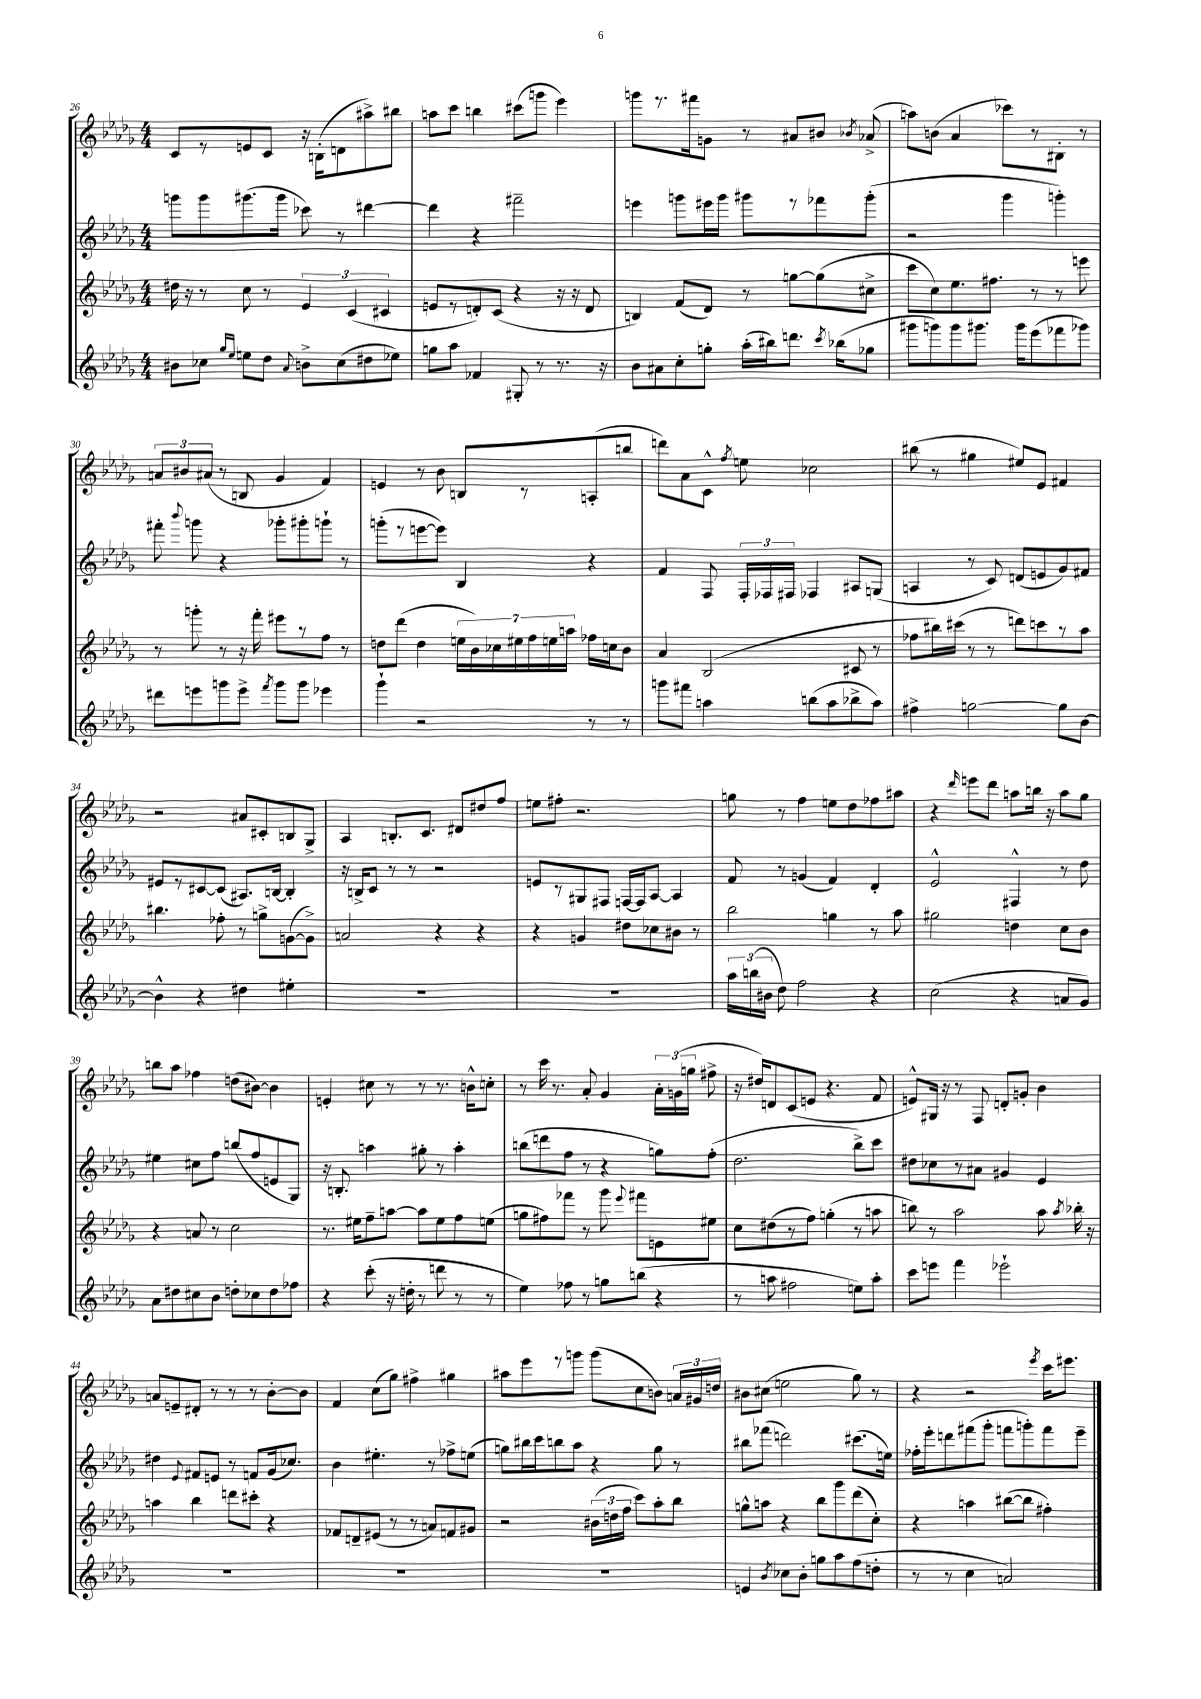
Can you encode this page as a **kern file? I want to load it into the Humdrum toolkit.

**kern	**kern	**kern	**kern
*part4	*part3	*part2	*part1
*staff4	*staff3	*staff2	*staff1
*clefG2	*clefG2	*clefG2	*clefG2
*k[b-e-a-d-g-]	*k[b-e-a-d-g-]	*k[b-e-a-d-g-]	*k[b-e-a-d-g-]
*M4/4	*M4/4	*M4/4	*M4/4
=26	=26	=26	=26
8b#X\L	16dd#X\	8gggn\L	8c/L
.	16r	.	.
8cc-X\J	8r	8ggg\	8r
16qqgg-/LL	.	.	.
16qqee-/JJ	.	.	.
8een\L	8cc\	(8.ggg#X\	8en/
8dd-\J	8r	.	8c/J
.	.	16ggg#\Jk	.
8qqa-/	.	.	.
8bn^\L	6e-/	8ccc-X\)	16r
.	.	.	(16Bn'\KL
(8cc-\	.	8r	8dn\
.	(6c/	.	.
8dd#X\	.	[4ddd#X\	8aa#X^\)
.	6c#X/	.	.
8ee-X\J)	.	.	8bb#X\J
=27	=27	=27	=27
8ggn\L	8en/L	4ddd#\]	8aan\L
8aa-\J	8r	.	8ccc\J
4f-X/	8dn'/)	4r	4bbn\
.	(8c/J	.	.
8G#X'/	4r	2fff#X~\	(8ccc#X\L
8r	.	.	8gggn\J
8.r	16r	.	4eee-\)
.	16r	.	.
.	8d/	.	.
16r	.	.	.
=28	=28	=28	=28
8b-\L	4Bn/)	4eeen\	8gggn\L
8a#X\	.	.	8.r
8cc'\	(8f/L	8gggn\L	.
.	.	.	16fff#X\k
8ggn'\J	8d-/J)	16eee#X\L	8gn\J
.	.	16ggg\JJ	.
(16aa-'\LL	8r	8ggg#X\L	8r
16bb#X\J)	.	.	.
8.dddn\J	[8ggn\L	8r	8a#X/L
.	(8gg\]	8fff-X\	8b#X/J
8qccc/	.	.	.
(16bb-X\KL	.	.	.
.	.	.	8qb-X/
8gg-X\J	8cc#X^\J	(8ggg#'\J	(8a-X^/
=29	=29	=29	=29
8ggg#X\L	8ccc\L	2r	8aan\L)
8gggn\)	8cc\)	.	(8bn\J
8ggg\	8.ee-\	.	4a-/
8.ggg#X\J	.	.	.
.	8.ff#X\J	.	.
.	.	4ggg-\	8ccc-X\L)
16ggg#\KL	.	.	.
(8eee-\	8r	.	8r
8fff-X\	8r	4gggn'\)	8B#X'\J
8ggg-X\J)	8eeen\	.	8r
!!LO:LB:g=z
=30	=30	=30	=30
8ddd#X\L	8r	8fff#X'\	12an/L
.	.	.	12b#X/
.	.	8qqbbb-/	.
8eeen\	8gggn'\	8gggn\	.
.	.	.	(12a#X/J
8gggn\	8r	4r	8r
8eee^\J	16r	.	8Bn/
.	16fff'\	.	.
8qfff/	.	.	.
8ggg\L	8eee#X\L	8ggg-X'\L	4g-/
8ggg\J	8r	8ggg#X'\	.
4eee-X\	8ff\J	8gggn`\J	4f/)
.	8r	8r	.
=31	=31	=31	=31
4ggg-`\	8ddn\L	(8gggn'\L	4en/
.	(8ddd-\J	8r	.
2r	4dd\	[8eeen\	8r
.	.	8eee\J])	8b-\
.	28een\LL	4B-/	8Bn/L
.	28b-\)	.	.
.	28cc-X\	.	.
.	28ee#X\	.	.
.	.	.	8r
.	28ff\	.	.
.	28een\	.	.
.	28aan\JJ	.	.
8r	16ff-X\LL	4r	(8An'/
.	16ccn\J	.	.
8r	8b-\J	.	8bbn/J
=32	=32	=32	=32
8gggn\L	4a-/	4f/	8dddn\L)
8fff#X\J	.	.	8a-\
4aan\	(2B-/	8F/	8c^^\J
.	.	.	8qff/
.	.	24F'/LL	8een\
.	.	24F-X/	.
.	.	24F#X/JJ	.
(8bbn\L	.	4F-X/	2cc-X\
8aa\	.	.	.
8bb-X^\	8c#X/	8A#X/L	.
8aa\J)	8r	(8Gn/J	.
=33	=33	=33	=33
4ff#X^\	8ff-X\L	4An/	(8bb#X\
.	16bb#X\L)	.	8r
.	(16ccc#X\JJ	.	.
[2ggn\	8r	8r	4gg#X\
.	8r	8c/)	.
.	8dddn\L)	(8dn/L	8ee#X/L)
.	8cccn\	8en/	8e-/J
8gg\L]	8r	8g-/)	4f#X/
[8b-\J	8aa-\J	8f#X/J	.
!!LO:LB:g=z
=34	=34	=34	=34
4b-^^\]	4.bb#X\	8e#X/L	2r
.	.	8r	.
4r	.	[8c#X/	.
.	8ff-X'\	(8c#/J]	.
4dd#X\	8r	8.A#X/L)	8a#X/L
.	8ggn^\L	.	8c#X'/
.	.	[16Bn/Jk	.
4ee#X'\	([8gn\	4B'/]	8Bn/
.	8g^\J])	.	8G-^/J
=35	=35	=35	=35
1r	2an/	16r	4A-/
.	.	16Bn^/KL	.
.	.	8c/J	.
.	.	8r	8.Bn'/L
.	.	8r	.
.	.	.	8.c/J
.	4r	2r	.
.	.	.	8d#X/L
.	4r	.	8dd#X/
.	.	.	8ff/J
=36	=36	=36	=36
1r	4r	8en/L	8een\L
.	.	8r	8ff#X'\J
.	4gn/	8G#X/	2.r
.	.	8F#X/J	.
.	8dd#X\L	[16Fn/LL	.
.	.	16F/J]	.
.	8cc-X\	[8A-/J	.
.	8b#X\J	4A-/]	.
.	8r	.	.
=37	=37	=37	=37
24aa-\LL	2bb-\	8f/	8ggn\
(24bbn\	.	.	.
24b#X\JJ	.	.	.
8dd-\)	.	8r	8r
2ff\	.	(4gn/	4ff\
.	4ggn\	4f/)	8een\L
.	.	.	8dd-\
4r	8r	4d-'/	8ff-X\
.	8aa-\	.	8aa#X\J
=38	=38	=38	=38
(2cc\	2gg#X\	2e-^^/	4r
.	.	.	16qqddd-/
.	.	.	8eeen\L
.	.	.	8ddd-\J
4r	4ddn\	4F#X^^/	8aan\L
.	.	.	16bbn\Jk
.	.	.	16r
8an/L	8cc\L	8r	8aa\L
8g-/J)	8b-\J	8dd-\	8gg-\J
!!LO:LB:g=z
=39	=39	=39	=39
8a-\L	4r	4ee#X\	8bbn\L
8dd#X\	.	.	8aa-\J
8cc#X\	8an/	8cc#X\L	4ff-X\
8b-\J	8r	8ff\J	.
8ddn'\L	2cc\	(8bbn/L	(8ddn\L
8cc-X\	.	8ff/	[8b#X\J)
8dd\	.	8en/	4b#\]
8ff-X\J	.	8G-/J)	.
=40	=40	=40	=40
4r	8.r	16r	4en'/
.	.	8.Bn'/	.
.	16ee#X\KL	.	.
(8ccc'\	8ff~\	4aan\	8cc#X\
16r	[8aan\J	.	8r
16ddn'\	.	.	.
8r	8aa\L]	8gg#X'\	8r
8dddn\	8ee#\	8r	8.r
8r	8ff\	4aa'\	.
.	.	.	16bn^^\KL
8r	(8een\J	.	8ccn'\J
=41	=41	=41	=41
4ee-\)	8ggn\L	(8bbn\L	8r
.	8ff#X\)	8dddn\	16ccc\
.	.	.	8.r
8ff-X\	8fff-X\J	8ff\J	.
8r	8r	8r	8a-'/
8ggn\L	8ggg-\	4r	4g-/
.	8qqeee-/	.	.
(8bbn\J	8fff#X\L	.	.
4r	8en\	8ggn\L)	24a-'\LL
.	.	.	(24gn\
.	.	.	24ggn\JJ
.	8ee#X\J	(8ff'\J	8ff#X^\
=42	=42	=42	=42
8r	8cc\L	2.dd-\	16r
.	.	.	16dd#X/KL)
8aan\	(8dd#X\	.	8dn/
2ff#X\	8r	.	(8c/
.	8ff\J)	.	8en/J
.	(4ggn'\	.	4.r
8een\L)	8r	8bb-^\L)	.
8aa'\J	8aan\	8ccc\J	8f/
=43	=43	=43	=43
8ccc\L	8bbn\)	8dd#X\L	8en^^/L)
8eeen\J	8r	8cc-X\	16G#X/Jk
.	.	.	16r
4fff\	2aa-\	8r	8r
.	.	8a#X\J	8F/
2eee-X`\	.	4g#X/	8dn'/L
.	.	.	8gn'/J
.	8aa-\	4e-/	4b-\
.	8qaa-/	.	.
.	16bb-X'\	.	.
.	16r	.	.
!!LO:LB:g=z
=44	=44	=44	=44
1r	4aan\	4dd#X\	8an/L
.	.	.	8en~/
.	.	8qqe-/	.
.	4bb-\	8f#X/L	8d#X'/J
.	.	8en/J	8r
.	8dddn\L	8r	8r
.	8ccc#X'\J	8fn/L	8r
.	4r	(16g-/k	[8b-'\L
.	.	8.cc-X/J)	.
.	.	.	8b-\J]
=45	=45	=45	=45
1r	8f-X/L	4b-\	4f/
.	8dn~/	.	.
.	(8e#X/J	4.ee#X'\	(8cc\L
.	8r	.	8gg-\J)
.	8r	.	4ff#X^\
.	8an/L)	8r	.
.	8fn/	8ff-X^\L	4gg#X\
.	8g#X/J	(8een\J	.
=46	=46	=46	=46
1r	2r	8ggn\L)	8aa#X\L
.	.	16bb#X\L	8eee-\
.	.	16ccc\J	.
.	.	8bbn\	8r
.	.	8aa-\J	8gggn\J
.	(24b#X\LL	4r	(8ggg\L
.	24ddn\	.	.
.	24ff\JJ	.	.
.	8ccc\L)	.	8cc\
.	8aa-'\	8gg\	8bn\J)
.	8bb-\J	8r	24an/LL
.	.	.	24g#X/
.	.	.	24ddn/JJ
=47	=47	=47	=47
4en/	8ggn^^\L	8bb#X\L	8b#X\L
.	8aan\J	(8fff-X\J	(8cc#X\J
8qb-/	.	.	.
8cc-X\L	4r	2dddn\)	2een\
8b-'\J	.	.	.
8ggn\L	8bb-\L	.	.
8aa-\	8ggg-\	.	.
(8ff\	(8ddd-\	(8.ccc#X\L	8gg-\)
8ddn'\J	8cc'\J)	.	8r
.	.	16een\Jk)	.
=48	=48	=48	=48
8r	4r	16ff-X'\LL	4r
.	.	16eee-'\J	.
8r	.	8dddn\	.
4cc\	4aan\	(8fff#X\	2r
.	.	8ggg-'\J	.
2an/)	([8bb#X\L	8fffn\L	.
.	8bb#\J]	8gggn'\)	.
.	.	.	8qeee-/
.	4ff#X'\)	8fff\	16ccc\KL
.	.	.	8.eee#X\J
.	.	8eee-~\J	.
==	==	==	==
*-	*-	*-	*-
